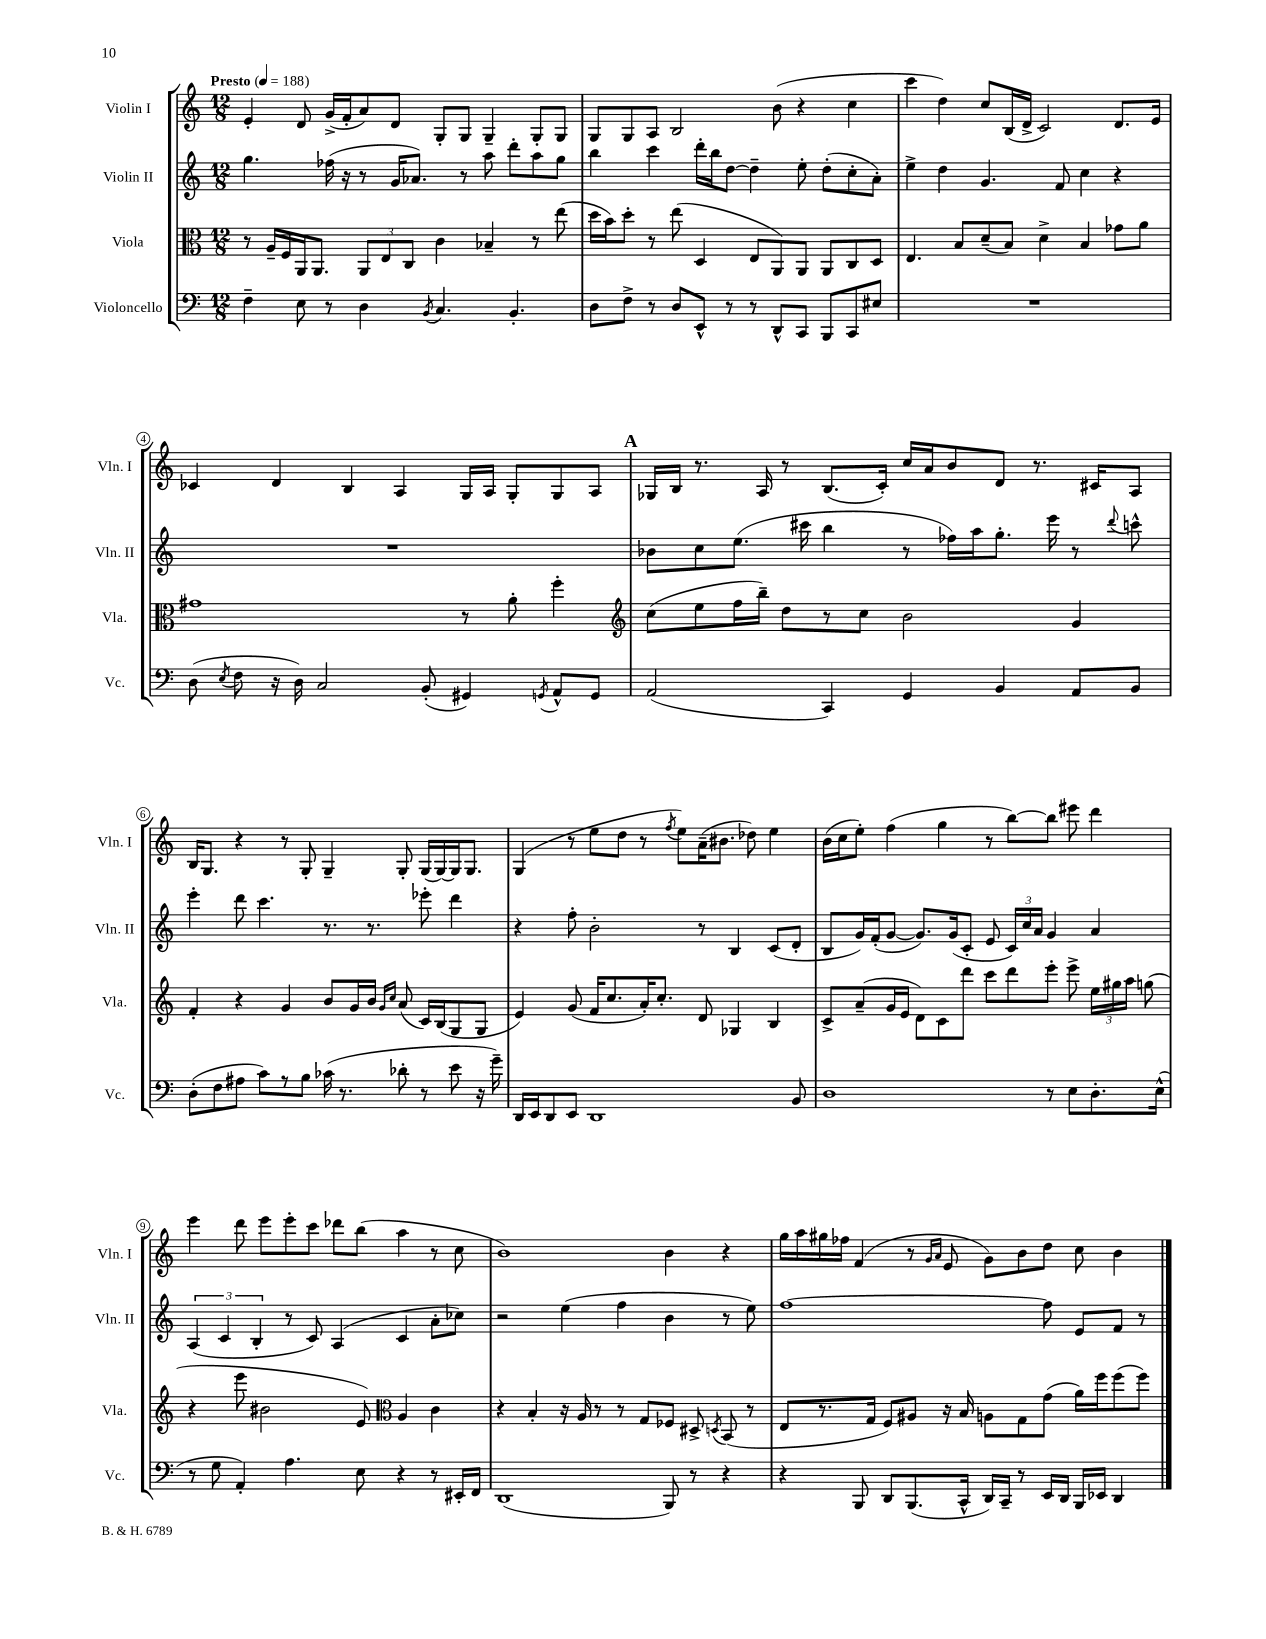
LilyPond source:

<<
\new StaffGroup <<
\new Staff = "s0" \with { instrumentName = "Violin I" shortInstrumentName = "Vln. I" } {
    \clef treble \key c \major \numericTimeSignature \time 12/8 \tempo "Presto" 4 = 188
    \autoBeamOff e'4-. d'8 g'16[->( f'16-. a'8) d'8] g8[-. g8] g4-- g8[-. g8] |
    g8[ g8 a8] b2 b'8( r4 c''4 |
    c'''4 d''4) c''8[ b16( d'16]-> c'2) d'8.[ e'16] |
    ces'4 d'4 b4 a4 g16[ a16] g8[-. g8 a8] |
    \mark \markup { \bold "A" } ges16[ b16] r8. a16 r8 b8.[( c'16]-.) c''16[ a'16 b'8 d'8] r8. cis'16[ a8] |
    b16[ g8.] r4 r8 g8-. g4-- g8-. g16[( g16~) g16 g8.] |
    g4( r8 e''8[ d''8] r8 \acciaccatura { f''8 } e''8[) a'16--( bis'8.] des''8) e''4 |
    b'16[( c''16 e''8]-.) f''4( g''4 r8 b''8[~) b''8] eis'''8 d'''4 |
    e'''4 d'''8 e'''8[ e'''8-. c'''8] des'''8[ b''8]( a''4 r8 c''8 |
    b'1) b'4 r4 |
    g''16[ a''16 gis''16 fes''16] f'4( r8 \grace { g'16[ a'16] } e'8 g'8[) b'8 d''8] c''8 b'4 \bar "|." |
}
\new Staff = "s1" \with { instrumentName = "Violin II" shortInstrumentName = "Vln. II" } {
    \clef treble \key c \major \numericTimeSignature \time 12/8
    \autoBeamOff g''4. fes''16( r16 r8 g'16[ aes'8.]) r8 a''8 d'''8[-. a''8 g''8] |
    b''4 c'''4 d'''16[-. b''16 d''8]~ d''4-- e''8-. d''8[-.( c''8-. a'8]-.) |
    e''4-> d''4 g'4. f'8 c''4 r4 |
    R1. |
    \mark \markup { \bold "A" } bes'8[ c''8 e''8.]( cis'''16 b''4 r8 fes''16[) a''16 g''8.]-. e'''16 r8 \appoggiatura { d'''8 } c'''8-^ |
    e'''4-. d'''8 c'''4. r8. r8. ees'''8-. d'''4 |
    r4 f''8-. b'2-. r8 b4 c'8[( d'8]-. |
    b8[ g'16) f'16-.( g'8]~ g'8.[) g'16( c'8]-. e'8 \tuplet 3/2 { c'16[) c''16 a'16] } g'4 a'4 |
    \tuplet 3/2 { a4( c'4 b4-. } r8 c'8) a4( c'4 a'8[-. ces''8]) |
    r2 e''4( f''4 b'4 r8 e''8) |
    f''1~ f''8 e'8[ f'8] r8 \bar "|." |
}
\new Staff = "s2" \with { instrumentName = "Viola" shortInstrumentName = "Vla." } {
    \clef alto \key c \major \numericTimeSignature \time 12/8
    \autoBeamOff r8 a16[-- f16 a,16 a,8.] \tuplet 3/2 { a,8[ e8 c8] } c'4 bes4-- r8 e''8( |
    d''16[ b'16) d''8]-. r8 e''8( d4 e8[ a,8) a,8] a,8[ c8 d8] |
    e4. b8[ d'8--( b8]) d'4-> b4 ges'8[ a'8] |
    gis'1 r8 a'8-. f''4-. |
    \mark \markup { \bold "A" } \clef treble c''8[( e''8 f''16 b''16]--) d''8[ r8 c''8] b'2 g'4 |
    f'4-. r4 g'4 b'8[ g'16 b'16] \grace { g'16[ c''16] } a'8( c'16[) b16( g8 g8] |
    e'4) g'8( f'16[ c''8. a'16-.) c''8.]-. d'8 ges4 b4 |
    c'8[-> a'8--( g'16 e'16] d'8[) c'8 d'''8] c'''8[ d'''8 e'''8]-. e'''8-> \tuplet 3/2 { e''16[ gis''16 a''16] } g''8( |
    r4 e'''8 bis'2 e'8) \clef alto a4 c'4 |
    r4 b4-. r16 a16 r8 r8 g8[ fes8] dis8-> \acciaccatura { d8 } b,8( r8 |
    e8[ r8. g16] f8[) ais8] r16 b16 a8[ g8 g'8]( a'16[) f''16 f''8( f''8]) \bar "|." |
}
\new Staff = "s3" \with { instrumentName = "Violoncello" shortInstrumentName = "Vc." } {
    \clef bass \key c \major \numericTimeSignature \time 12/8
    \autoBeamOff f4-- e8 r8 d4 \acciaccatura { b,8 } c4. b,4.-. |
    d8[ f8]-> r8 d8[ e,8]-^ r8 r8 d,8[-^ c,8] b,,8[ c,8 eis8] |
    R1. |
    d8( \acciaccatura { e8 } f8 r16 d16) c2 b,8-.( gis,4) \acciaccatura { g,8 } a,8[-^ g,8] |
    \mark \markup { \bold "A" } a,2( c,4) g,4 b,4 a,8[ b,8] |
    d8[-.( f8 ais8] c'8[) r8 b8] ces'16( r8. des'8-. r8 e'8 r16 g'16--) |
    d,16[ e,16 d,8 e,8] d,1 b,8 |
    d1 r8 e8[ d8.-. e16]-^( |
    r8 g8 a,4-.) a4. e8 r4 r8 eis,16[-. f,16] |
    d,1( b,,8) r8 r4 |
    r4 b,,8 d,8[ b,,8.( c,16]-^ d,16[) c,16]-- r8 e,16[ d,16] b,,16[ ees,16] d,4 \bar "|." |
}
>>
>>
\layout { \context { \Score \override BarNumber.stencil = #(make-stencil-circler 0.1 0.3 ly:text-interface::print) } }
